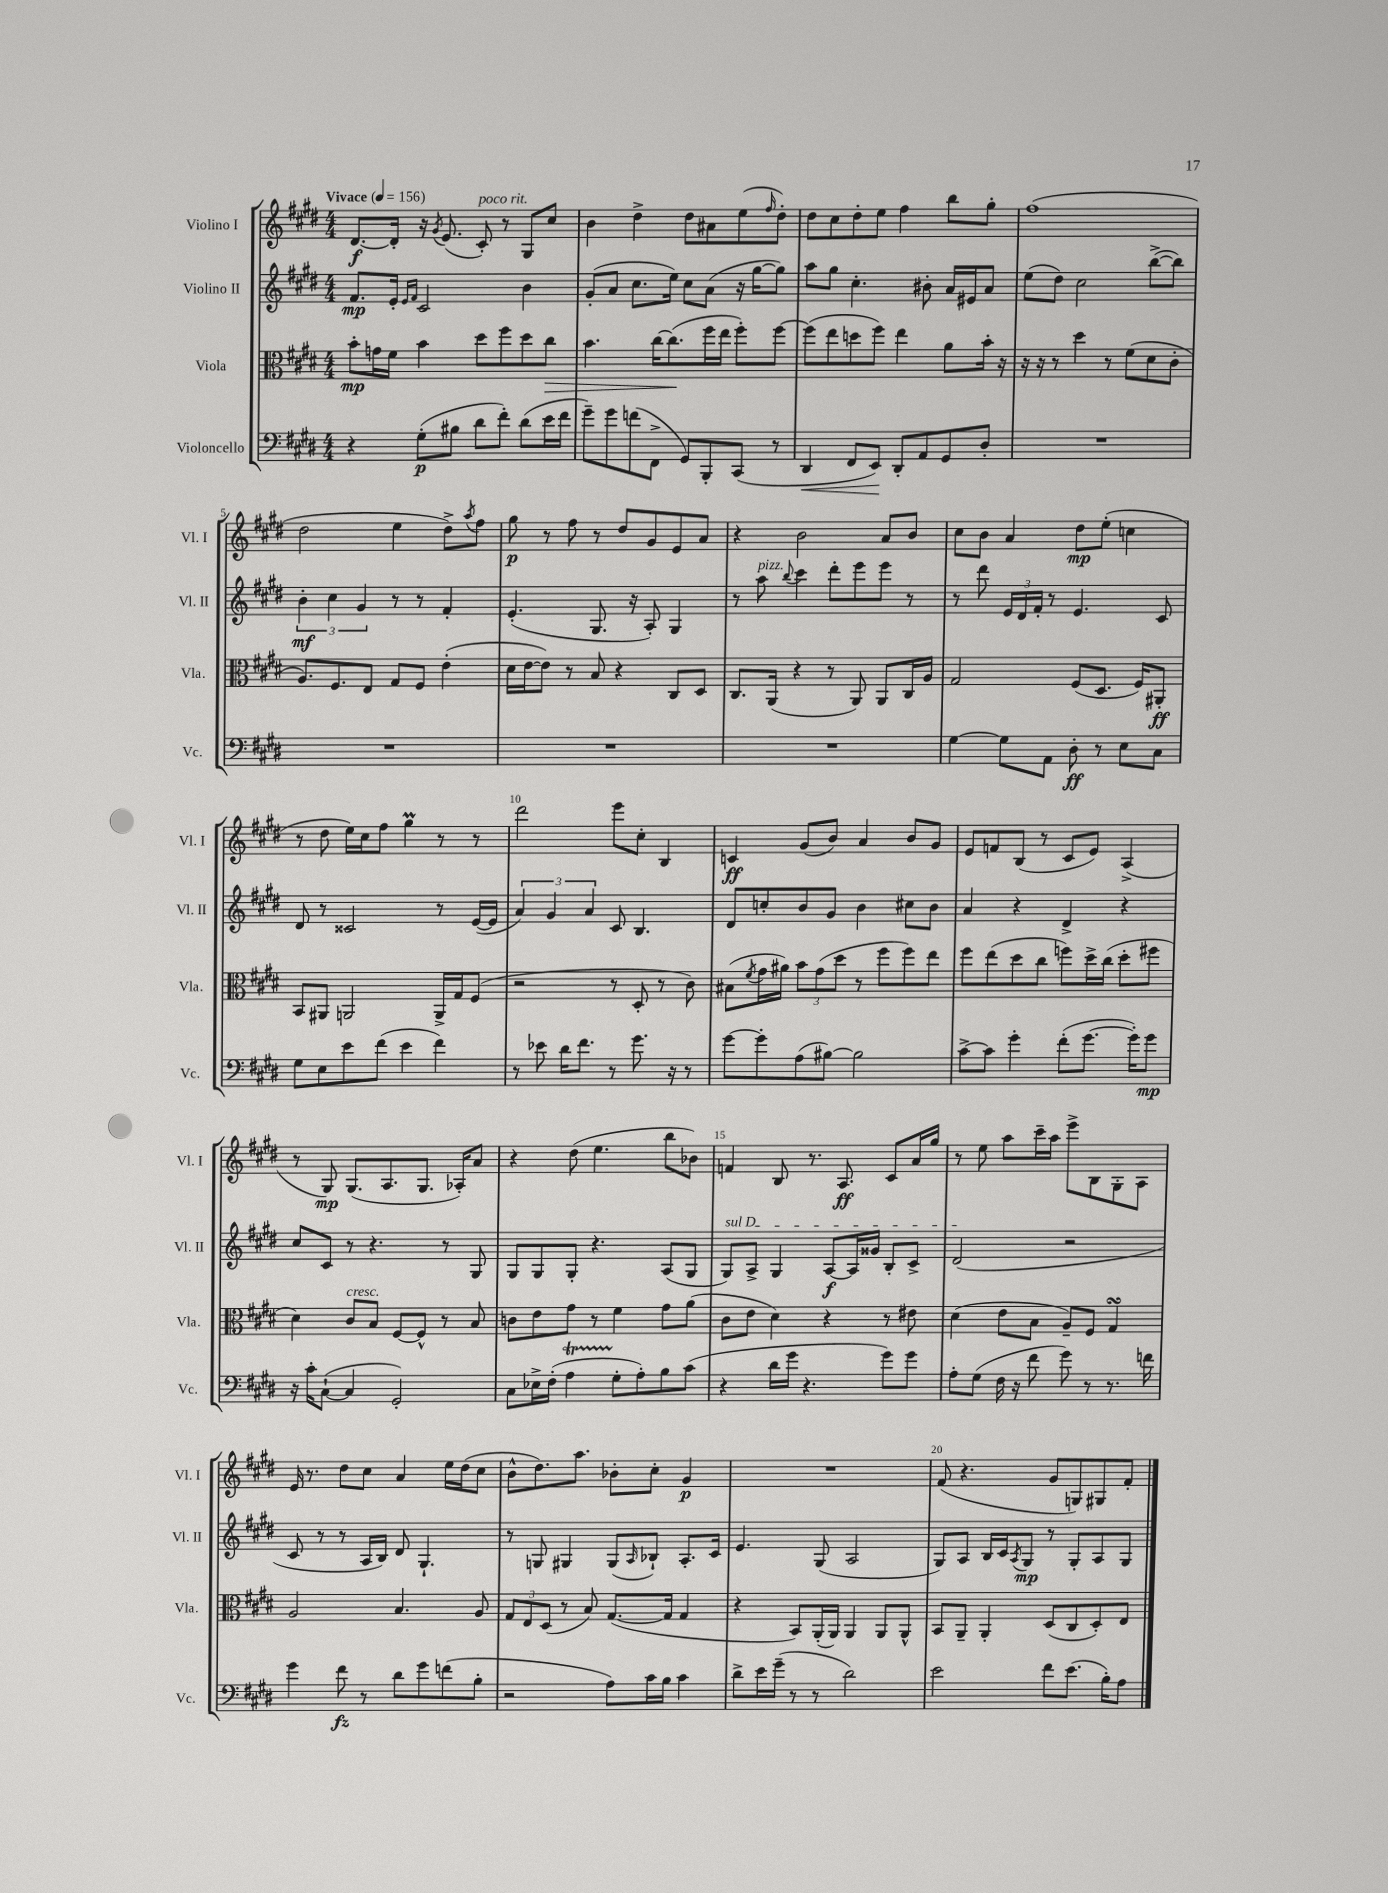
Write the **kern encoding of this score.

**kern	**kern	**kern	**kern
*staff4	*staff3	*staff2	*staff1
*clefF4	*clefC3	*clefG2	*clefG2
*k[f#c#g#d#]	*k[f#c#g#d#]	*k[f#c#g#d#]	*k[f#c#g#d#]
*M4/4	*M4/4	*M4/4	*M4/4
*MM156	*MM156	*MM156	*MM156
4r	8b'	8.f#	[8.d#
.	16g	.	.
.	16f#	16e'	16d#']
.	.	16qqe	.
.	.	16qqf#	.
(8G#'	4b	2c#	16r
.	.	.	8qg#
.	.	.	(8.e
8B#	.	.	.
8d#	8dd#	.	8c#')
8f#')	8ff#	.	8r
(8d#	8dd#	4b	8G#
16e	8cc#	.	8cc#
16f#	.	.	.
=	=	=	=
8g#~)	4.b	(8g#'	4b
8g#	.	8a	.
(8f	.	8.cc#	4dd#^
8FF#^	[16cc#	.	.
.	(8.cc#]	16ee)	.
8GG#)	.	8cc#	8dd#
8BBB'	16ff#	(8a	8a#
.	16ee	.	.
(8CC#	8ff#')	16r	(8ee
.	.	[16gg#	.
.	.	.	16qqff#
8r	[8ff#	8gg#])	8dd#')
=	=	=	=
4DD#	(8ff#]	8aa	8dd#
.	8ee	8gg#	8cc#
8FF#	8dd	4.cc#'	8dd#'
8EE)	8ff#)	.	8ee
8DD#'	4ee	.	4ff#
8AA	.	8b#'	.
8GG#	8a	16a	8bb
.	.	16e#	.
8D#'	16b'	8a	8gg#'
.	16r	.	.
=	=	=	=
1r	16r	(8ee	(1ff#
.	16r	.	.
.	8r	8dd#)	.
.	4dd#	2cc#	.
.	8r	.	.
.	(8f#	.	.
.	8d#	([8bb^	.
.	8c#'	8bb])	.
=	=	=	=
1r	8.A)	6b'	2dd#
.	.	6cc#	.
.	8.F#	.	.
.	.	6g#	.
.	8E	.	.
.	8G#	8r	4ee
.	8F#	8r	.
.	(4e'	4f#'	8dd#^)
.	.	.	8qaa
.	.	.	8ff#
=	=	=	=
1r	16d#	(4.e'	8gg#
.	[16e	.	.
.	8e])	.	8r
.	8r	.	8ff#
.	8B	8.G#	8r
.	4r	.	8dd#
.	.	16r	.
.	.	8A')	8g#
.	8C#	4G#	8e
.	8D#	.	8a
=	=	=	=
1r	8.C#	8r	4r
.	.	8aa	.
.	(16AA	.	.
.	.	8qqbb	.
.	4r	4ccc#	2b
.	8r	8ddd#'	.
.	8AA)	8eee	.
.	8AA	8eee	8a
.	16C#	8r	8b
.	16A	.	.
=	=	=	=
[4G#	2G#	8r	8cc#
.	.	8ddd#	8b
8G#]	.	24e	4a
.	.	24d#	.
.	.	24f#'	.
8AA	.	8r	.
8D#'	(8F#	4.e	8dd#
8r	8.D#	.	(8ee'
8E	.	.	4cc
.	16F#)	.	.
8C#	8AA#'	8c#	.
=	=	=	=
8G#	8BB	8d#	8r
8E	8AA#	8r	8dd#
8e	2AA	2c##	16ee)
.	.	.	16cc#
(8f#	.	.	8ff#
4e	.	.	4gg#
4f#)	16AA^	8r	8r
.	16G#	.	.
.	(8F#	([16e	8r
.	.	16e]	.
=	=	=	=
8r	2r	6a)	2ddd#
8e-	.	.	.
.	.	6g#	.
16d#	.	.	.
8.f#	.	.	.
.	.	6a	.
8r	8r	8c#	8eee
8.g#	8D#'	4.B	8cc#'
.	8r	.	4B
16r	.	.	.
8r	8c#)	.	.
=	=	=	=
[8g#	(8B#	8d#	4c
.	8qf#	.	.
8g#']	16g#	8cc'	.
.	16a#)	.	.
(8A	12b	8b	(8g#
.	(12g#	.	.
[8B#)	.	8g#	8b)
.	12dd#	.	.
2B#]	8r	4b	4a
.	8ff#	.	.
.	8ff#)	8cc#	8b
.	8ee	8b	8g#
=	=	=	=
[8c#^	8ff#	4a	8e
8c#]	(8ee	.	8f
4g#'	8dd#	4r	(8B
.	8cc#	.	8r
(8f#'	8ff)	4d#^	8c#
[8.g#	16dd#^	.	8e)
.	(16cc#	.	.
.	8dd#'	4r	(4A^
16g#'])	.	.	.
8g#	8ff#	.	.
=	=	=	=
16r	4d#)	8cc#	8r
16c#'	.	.	.
([8C#`	.	8c#	8G#)
4C#]	8c#	8r	(8.G#
.	8B	4.r	.
.	.	.	8.A
2GG#')	[8F#	.	.
.	8F#^^]	.	8.G#
.	8r	8r	.
.	.	.	16A-')
.	8B	8G#	8a
=	=	=	=
8C#	8c	8G#	4r
16E-^	8e	8G#	.
(16F#'	.	.	.
4A	8g#	8G#'	(8dd#
.	8r	4.r	4.ee
8G#'	4f#	.	.
8A')	.	.	.
8B	8g#	(8A	8bb
(8c#	(8a	8G#	8b-)
=	=	=	=
4r	8c#	8G#)	4f
.	8e	8A^	.
16d#	4d#)	4G#	8B
16g#	.	.	.
4.r	.	.	8.r
.	4r	[8A	.
.	.	.	8.A
.	.	16A]	.
.	.	16g##	.
8g#)	8r	8B'	8c#
8g#	8e#	8c#^	16a
.	.	.	16gg#
=	=	=	=
8A'	(4d#	(2d#	8r
(8G#	.	.	8ee
16F#	8e	.	8aa
16r	.	.	.
8f#	8B	.	16ccc#~
.	.	.	16aa
8g#)	8A~)	2r	8eee^
8r	8F#	.	8B
8.r	4G#	.	8G#'
.	.	.	8A
16f	.	.	.
=	=	=	=
4g#	2A	8c#	16e
.	.	.	8.r
.	.	8r	.
8f#	.	8r	8dd#
8r	.	16A	8cc#
.	.	16B)	.
8d#	4.B	8d#	4a
8g#	.	4.G#`	.
(8f	.	.	16ee
.	.	.	(16dd#
8B'	8A	.	8cc#
=	=	=	=
2r	12G#	8r	8b^^
.	12E	.	.
.	.	8G	8.dd#)
.	(12D#	.	.
.	8r	4G#	.
.	.	.	8.aa
.	8B)	.	.
8A)	([8.G#	(8G#	8b-'
.	.	16qqA	.
16c#	.	8B-`)	8cc#'
16B	16G#]	.	.
4c#	4G#	8.A'	4g#
.	.	16c#	.
=	=	=	=
8d#^	4r	4.e	1r
16e	.	.	.
(16g#~	.	.	.
8r	8BB)	.	.
8r	(16AA'	(8G#	.
.	16AA)	.	.
2d#)	4AA	2A	.
.	8AA	.	.
.	8AA^^	.	.
=	=	=	=
2e	8BB	8G#)	(8f#
.	8AA~	8A	4.r
.	4AA'	16B	.
.	.	16c#	.
.	.	8qA	.
.	.	8G#	.
8f#	(8D#	8r	8g#
(8.e	8C#	8G#'	8G)
.	8D#')	8A	8G#
16B')	.	.	.
8A	8E	8G#	8f#'
==	==	==	==
*-	*-	*-	*-
